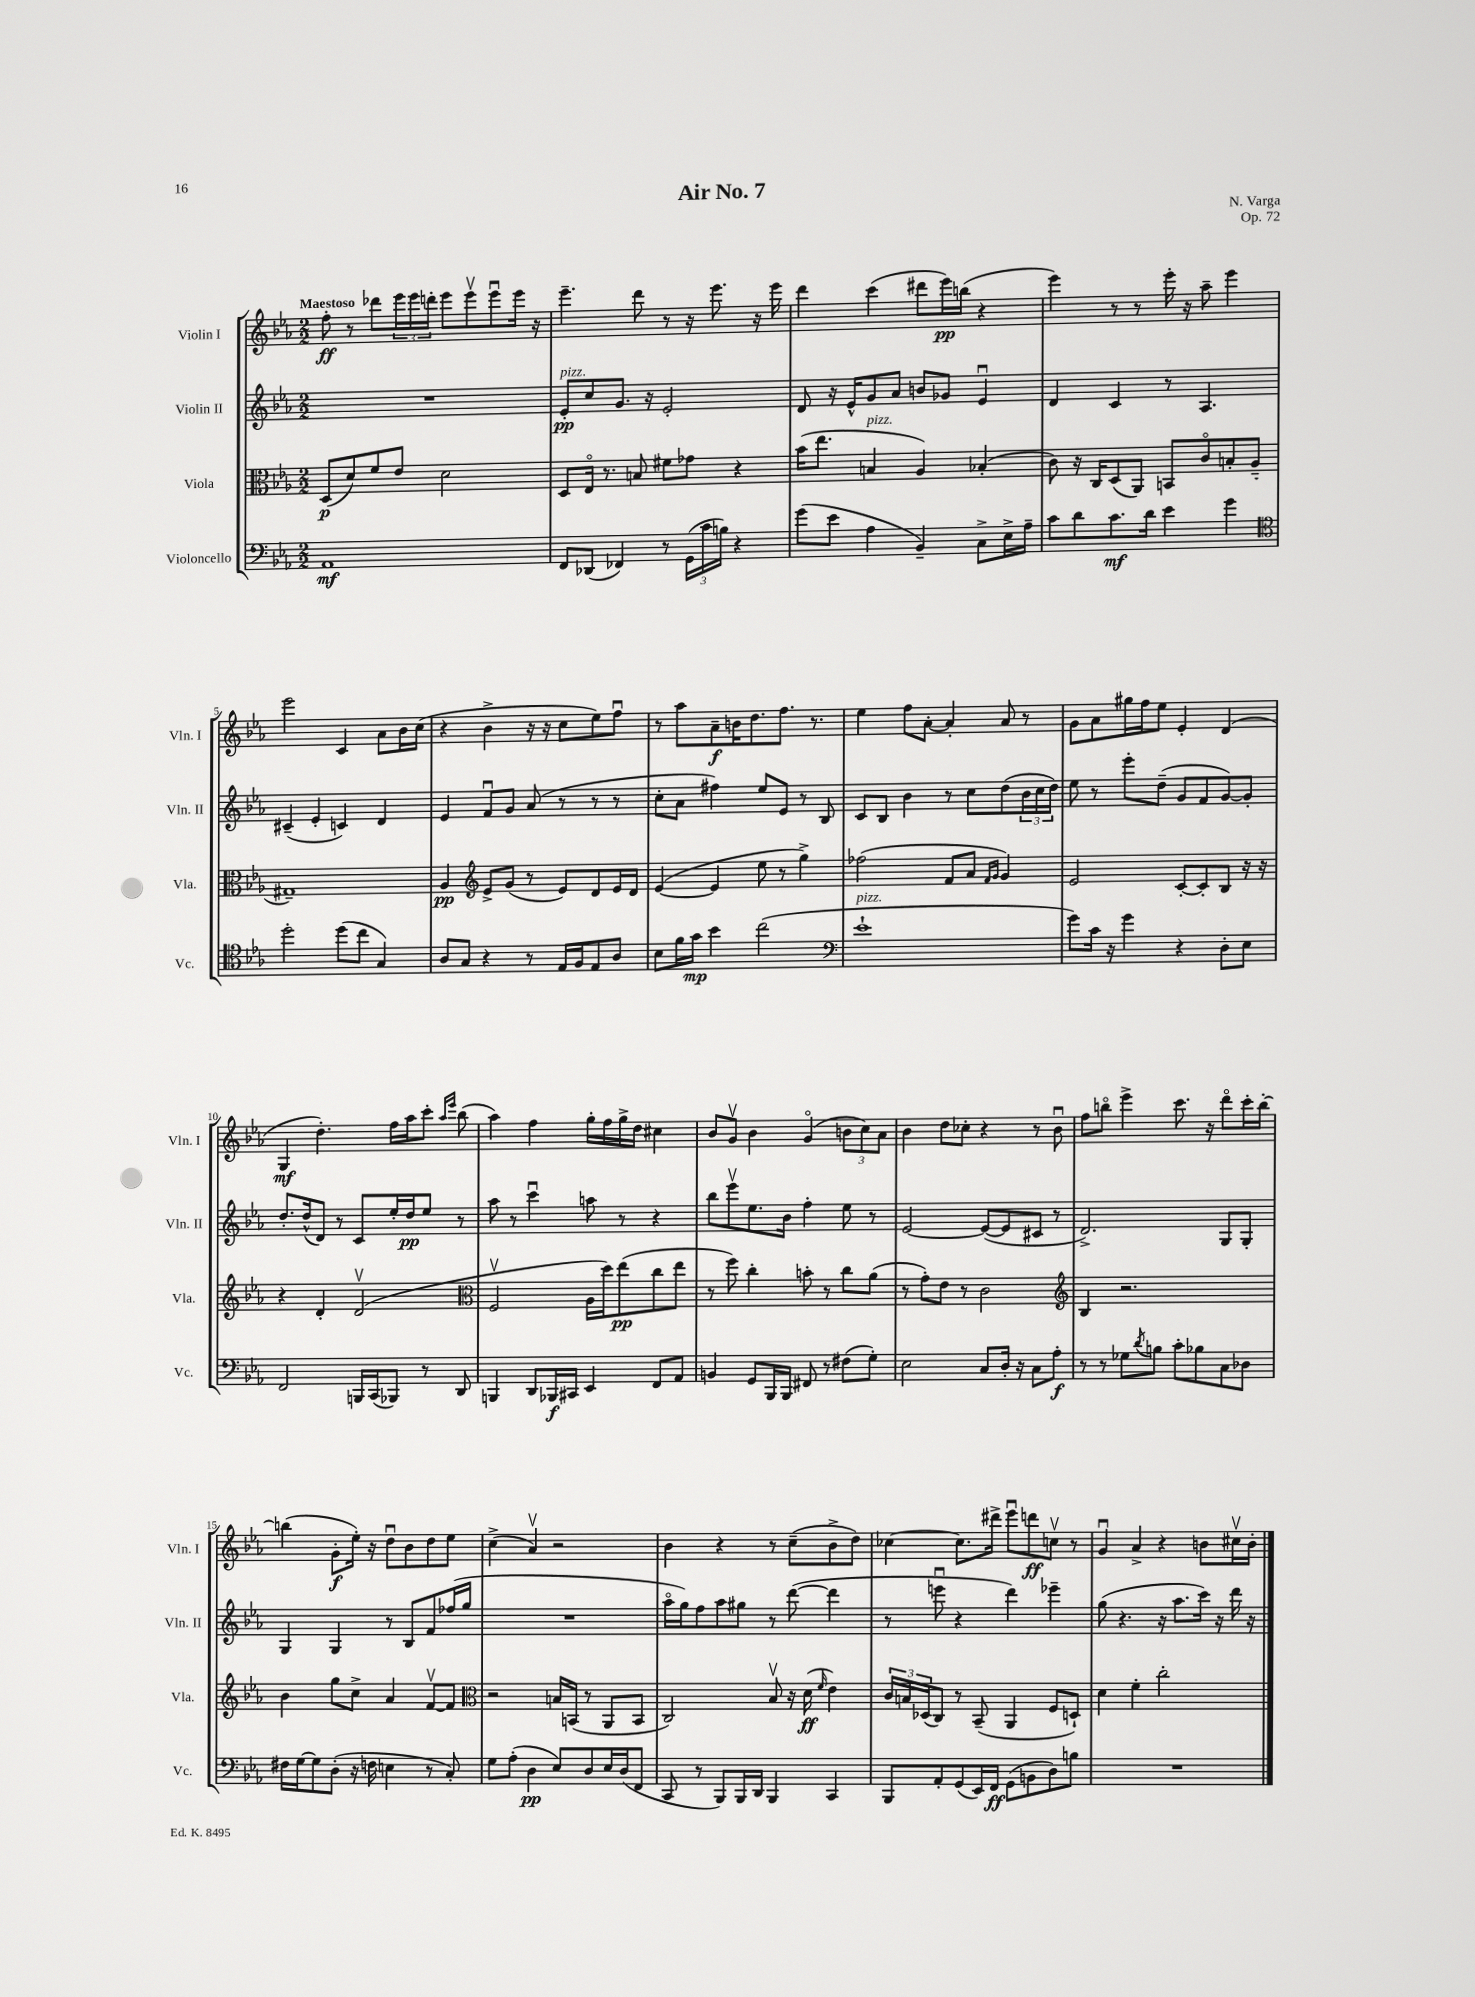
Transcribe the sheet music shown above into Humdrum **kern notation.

**kern	**dynam	**kern	**dynam	**kern	**dynam	**kern	**dynam
*part4	*part4	*part3	*part3	*part2	*part2	*part1	*part1
*staff4	*staff4	*staff3	*staff3	*staff2	*staff2	*staff1	*staff1
*I"Violoncello	*	*I"Viola	*	*I"Violin II	*	*I"Violin I	*
*I'Vc.	*	*I'Vla.	*	*I'Vln. II	*	*I'Vln. I	*
*clefF4	*	*clefC3	*	*clefG2	*	*clefG2	*
*k[b-e-a-]	*	*k[b-e-a-]	*	*k[b-e-a-]	*	*k[b-e-a-]	*
*M2/2	*	*M2/2	*	*M2/2	*	*M2/2	*
=1	=1	=1	=1	=1	=1	=1	=1
!	!	!	!	!	!	!LO:TX:a:B:t=Maestoso	!
1AA-	mf	(8D/L	p	1r	.	8ff'\	ff
.	.	8d/)	.	.	.	8r	.
.	.	8f/	.	.	.	8ddd-X\L	.
.	.	8e-/J	.	.	.	24eee-\L	.
.	.	.	.	.	.	24eee-\	.
.	.	.	.	.	.	24dddn'\JJ	.
.	.	2d\	.	.	.	8eee-\L	.
.	.	.	.	.	.	8eee-v\	.
.	.	.	.	.	.	8eee-u\	.
.	.	.	.	.	.	16eee-\Jk	.
.	.	.	.	.	.	16r	.
=2	=2	=2	=2	=2	=2	=2	=2
!	!	!	!	!LO:TX:a:i:t=pizz.	!	!	!
8FF/L	.	8D/L	.	8e-'/L	pp	4.eee-~\	.
(8DD-X/J	.	16E-/Jk	.	8cc/	.	.	.
.	.	8.r	.	.	.	.	.
4FF-X/)	.	.	.	8.g/J	.	.	.
.	.	8Bn/	.	.	.	8ddd\	.
.	.	.	.	16r	.	.	.
8r	.	8f#X\L	.	2e-'/	.	8r	.
(24GG\LL	.	8g-X\J	.	.	.	16r	.
24c\	.	.	.	.	.	.	.
.	.	.	.	.	.	8.eee-\	.
24Bn\JJ)	.	.	.	.	.	.	.
4r	.	4r	.	.	.	.	.
.	.	.	.	.	.	16r	.
.	.	.	.	.	.	16eee-\	.
=3	=3	=3	=3	=3	=3	=3	=3
(8g\L	.	(16b-\KL	.	8d/	.	4ddd\	.
.	.	8.ee-\J	.	.	.	.	.
8e-\J	.	.	.	16r	.	.	.
.	.	.	.	16e-^^/KL	.	.	.
!	!	!LO:TX:a:i:t=pizz.	!	!	!	!	!
4A-\	.	4Bn/	.	8g/	.	(4ccc\	.
.	.	.	.	8a-/J	.	.	.
4BB-~/)	.	4A-/)	.	8bn/L	.	8ddd#X\L	.
.	.	.	.	8g-X/J	.	16eee-\L)	pp
.	.	.	.	.	.	(16bbn\JJ	.
8C^\L	.	(4B-X'/	.	4e-u/	.	4r	.
16E-^\L	.	.	.	.	.	.	.
16A-~\JJ	.	.	.	.	.	.	.
=4	=4	=4	=4	=4	=4	=4	=4
8c\L	.	8c\)	.	4d/	.	4eee-\)	.
8d\	.	16r	.	.	.	.	.
.	.	16C/KL	.	.	.	.	.
8.c\	mf	(8D/	.	4c/	.	8r	.
.	.	8AA-/J)	.	.	.	8r	.
16d\Jk	.	.	.	.	.	.	.
4e-\	.	8BBn/L	.	8r	.	16eee-'\	.
.	.	.	.	.	.	16r	.
.	.	8c/	.	4.A-/	.	8aa-~\	.
4g\	.	8Bn'/	.	.	.	4eee-\	.
.	.	(8A-~/J	.	.	.	.	.
!!LO:LB:g=z
=5	=5	=5	=5	=5	=5	=5	=5
*clefC4	*	*	*	*	*	*	*
2dd'\	.	1G#X~)	.	(4c#X~/	.	2eee-\	.
.	.	.	.	4e-'/	.	.	.
(8dd\L	.	.	.	4cn/)	.	4c/	.
8cc\J	.	.	.	.	.	.	.
4G/)	.	.	.	4d/	.	8a-\L	.
.	.	.	.	.	.	16b-\L	.
.	.	.	.	.	.	(16cc\JJ	.
=6	=6	=6	=6	=6	=6	=6	=6
8A-/L	.	4A-/	pp	4e-/	.	4r	.
8G/J	.	.	.	.	.	.	.
*	*	*clefG2	*	*	*	*	*
4r	.	8e-^/L	.	8fu/L	.	4b-^\	.
.	.	(8g/J	.	8g/J	.	.	.
8r	.	8r	.	(8a-/	.	16r	.
.	.	.	.	.	.	16r	.
16E-/LL	.	8e-/L)	.	8r	.	8cc\L	.
16F/J	.	.	.	.	.	.	.
8E-/	.	8d/	.	8r	.	8ee-\)	.
8A-/J	.	16e-/L	.	8r	.	8ffu\J	.
.	.	16d/JJ	.	.	.	.	.
=7	=7	=7	=7	=7	=7	=7	=7
8B-\L	.	([4e-/	.	8cc'\L	.	8r	.
16f\L	.	.	.	8a-\J	.	8aa-\L	.
16g\JJ	mp	.	.	.	.	.	.
4b-\	.	4e-/]	.	4ff#X\)	.	8a-~\	f
.	.	.	.	.	.	16bn\K	.
.	.	.	.	.	.	8.dd\	.
(2cc\	.	8ee-\	.	8ee-/L	.	.	.
.	.	8r	.	8e-/J	.	8.ff\J	.
.	.	4gg^\)	.	8r	.	.	.
.	.	.	.	.	.	8.r	.
.	.	.	.	8B-/	.	.	.
=8	=8	=8	=8	=8	=8	=8	=8
*clefF4	*	*	*	*	*	*	*
!LO:TX:a:i:t=pizz.	!	!	!	!	!	!	!
1e-`	.	(2ff-X\	.	8c/L	.	4ee-\	.
.	.	.	.	8B-/J	.	.	.
.	.	.	.	4b-\	.	8ff\L	.
.	.	.	.	.	.	[8a-'\J	.
.	.	8f/L	.	8r	.	4a-'/]	.
.	.	8a-/J	.	8cc\L	.	.	.
.	.	16qqf/LL	.	.	.	.	.
.	.	16qqg/JJ	.	.	.	.	.
.	.	4g/)	.	(8dd\	.	8a-/	.
.	.	.	.	24b-\L	.	8r	.
.	.	.	.	24cc\	.	.	.
.	.	.	.	24dd\JJ)	.	.	.
=9	=9	=9	=9	=9	=9	=9	=9
8g\L)	.	2e-/	.	8ee-\	.	8g\L	.
16c\Jk	.	.	.	8r	.	8a-\	.
16r	.	.	.	.	.	.	.
4g\	.	.	.	8eee-'\L	.	16gg#X\L	.
.	.	.	.	.	.	16ff\J	.
.	.	.	.	(8dd~\J	.	8ee-\J	.
4r	.	[8c'/L	.	8g/L	.	4e-'/	.
.	.	8c'/]	.	8f/	.	.	.
8D'\L	.	8B-/J	.	[8g/)	.	(4d/	.
8E-\J	.	16r	.	8g'/J]	.	.	.
.	.	16r	.	.	.	.	.
!!LO:LB:g=z
=10	=10	=10	=10	=10	=10	=10	=10
2FF/	.	4r	.	8.dd'/L	.	4G/	mf
.	.	.	.	(16dd^^/k	.	.	.
.	.	4d'/	.	8d/J)	.	4.dd'\)	.
.	.	.	.	8r	.	.	.
16BBBn/LL	.	(2dv/	.	8c/L	.	.	.
(16CC/J	.	.	.	.	.	.	.
8BBB-X/J)	.	.	.	16ee-'/L	.	16ff\LL	.
.	.	.	.	16dd/J	pp	16aa-\J	.
8r	.	.	.	8ee-/J	.	8ccc'\J	.
.	.	.	.	.	.	16qqaa-/LL	.
.	.	.	.	.	.	16qqeee-/JJ	.
8DD/	.	.	.	8r	.	(8bb-\	.
=11	=11	=11	=11	=11	=11	=11	=11
*	*	*clefC3	*	*	*	*	*
4BBBn/	.	2Fv/	.	8aa-\	.	4aa-\)	.
.	.	.	.	8r	.	.	.
8DD/L	.	.	.	4cccu\	.	4ff\	.
16BBB-X/L	f	.	.	.	.	.	.
16CC#X/JJ	.	.	.	.	.	.	.
4EE-/	.	16A-\LL	.	8aan\	.	16gg'\LL	.
.	.	16dd\J)	.	.	.	16ff\	.
.	.	(8ee-\	pp	8r	.	16gg^\	.
.	.	.	.	.	.	16dd\JJ	.
8FF/L	.	8cc\	.	4r	.	4cc#X\	.
8AA-/J	.	8ee-\J	.	.	.	.	.
=12	=12	=12	=12	=12	=12	=12	=12
4BBn/	.	8r	.	8bb-\L	.	8b-/L	.
.	.	8ff\)	.	8eee-v\	.	8gv/J	.
8GG/L	.	4cc'\	.	8.ee-\	.	4b-\	.
16BBB-/L	.	.	.	.	.	.	.
16BBB-/JJ	.	.	.	16b-\Jk	.	.	.
8FF#X/	.	8bn'\	.	4ff'\	.	(4g/	.
8r	.	8r	.	.	.	.	.
(8F#X\L	.	8cc\L	.	8ee-\	.	12bn\L	.
.	.	.	.	.	.	12cc\)	.
8G'\J)	.	(8a-\J	.	8r	.	.	.
.	.	.	.	.	.	12a-\J	.
=13	=13	=13	=13	=13	=13	=13	=13
2E-\	.	8r	.	[2e-/	.	4b-\	.
.	.	8g'\L)	.	.	.	.	.
.	.	8e-\J	.	.	.	8dd\L	.
.	.	8r	.	.	.	8cc-X'\J	.
8C/L	.	2c\	.	(8e-/L_	.	4r	.
16D'/Jk	.	.	.	8e-/]	.	.	.
16r	.	.	.	.	.	.	.
8C\L	.	.	.	8c#X/J	.	8r	.
8A-'\J	f	.	.	8r	.	8b-u\	.
=14	=14	=14	=14	=14	=14	=14	=14
*	*	*clefG2	*	*	*	*	*
8r	.	4B-/	.	2.d^/)	.	8ff\L	.
8r	.	.	.	.	.	8bbn\J	.
8G-X\L	.	2.r	.	.	.	4eee-^\	.
8qd/	.	.	.	.	.	.	.
8Bn\J	.	.	.	.	.	.	.
8c'\L	.	.	.	.	.	8.ccc\	.
8B-X\	.	.	.	.	.	.	.
.	.	.	.	.	.	16r	.
8C\	.	.	.	8G/L	.	8ddd\L	.
8D-X\J	.	.	.	8G'/J	.	16ccc'\L	.
.	.	.	.	.	.	[16bb'\JJ	.
!!LO:LB:g=z
=15	=15	=15	=15	=15	=15	=15	=15
16F#X\LL	.	4b-\	.	4G/	.	(4bbn\]	.
[16G\J	.	.	.	.	.	.	.
8G\]	.	.	.	.	.	.	.
(8D'\J	.	8gg\L	.	4G/	.	8g'\L	f
16r	.	8cc^\J	.	.	.	16ee-'\Jk)	.
16Fn\	.	.	.	.	.	16r	.
4En\	.	4a-/	.	8r	.	8ddu\L	.
.	.	.	.	8B-/L	.	8b-\	.
8r	.	[8fv/L	.	8f/	.	8dd\	.
8C'/)	.	8f/J]	.	(16ff-X/L	.	8ee-\J	.
.	.	.	.	16gg/JJ	.	.	.
=16	=16	=16	=16	=16	=16	=16	=16
*	*	*clefC3	*	*	*	*	*
8G\L	.	2r	.	1r	.	(4cc^\	.
(8A-'\J	.	.	.	.	.	.	.
4D\	pp	.	.	.	.	4a-v/)	.
8E-/L)	.	16Bn/LL	.	.	.	2r	.
.	.	(16BBn/JJ	.	.	.	.	.
8D/	.	8r	.	.	.	.	.
16E-/L	.	8AA-/L	.	.	.	.	.
(16D/J	.	.	.	.	.	.	.
8FF/J	.	8BB/J	.	.	.	.	.
=17	=17	=17	=17	=17	=17	=17	=17
8CC/	.	2C/)	.	16aa-\LL	.	4b-\	.
.	.	.	.	16gg\J)	.	.	.
8r	.	.	.	8ff\	.	.	.
8BBB-/L)	.	.	.	8aa-\	.	4r	.
16BBB-/L	.	.	.	8gg#X\J	.	.	.
16DD/JJ	.	.	.	.	.	.	.
4BBB-/	.	8B-v/	.	8r	.	8r	.
.	.	16r	.	([8ddd\	.	(8cc~\L	.
.	.	(16d\	ff	.	.	.	.
.	.	16qqf/	.	.	.	.	.
4CC/	.	4e-\)	.	4ddd\]	.	8b-^\	.
.	.	.	.	.	.	8dd\J)	.
=18	=18	=18	=18	=18	=18	=18	=18
8BBB-/L	.	24c/LL	.	8r	.	[4cc-X\	.
.	.	24Bn/	.	.	.	.	.
.	.	(24D-X/J	.	.	.	.	.
8AA-'/	.	8C/J)	.	8eeenu\	.	.	.
(8GG/	.	8r	.	4r	.	8.cc-\L]	.
16EE-/L)	.	(8BB-~/	.	.	.	.	.
16FF/JJ	ff	.	.	.	.	16ddd#X^\Jk	.
(8GG\L	.	4AA-/	.	4ddd\)	.	8eee-u\L	.
8BBn\	.	.	.	.	.	8dddn\	ff
8D\)	.	8F/L	.	4eee-X~\	.	8ccnv\J	.
8Bn\J	.	8Dn`/J)	.	.	.	8r	.
=19	=19	=19	=19	=19	=19	=19	=19
1r	.	4d\	.	(8gg\	.	4gu/	.
.	.	.	.	4.r	.	.	.
.	.	4f'\	.	.	.	4a-^/	.
.	.	2cc'\	.	16r	.	4r	.
.	.	.	.	8.aa-\L	.	.	.
.	.	.	.	16ccc\Jk)	.	8bn\L	.
.	.	.	.	16r	.	.	.
.	.	.	.	16ddd\	.	16cc#Xv\L	.
.	.	.	.	16r	.	16b'\JJ	.
==	==	==	==	==	==	==	==
*-	*-	*-	*-	*-	*-	*-	*-
